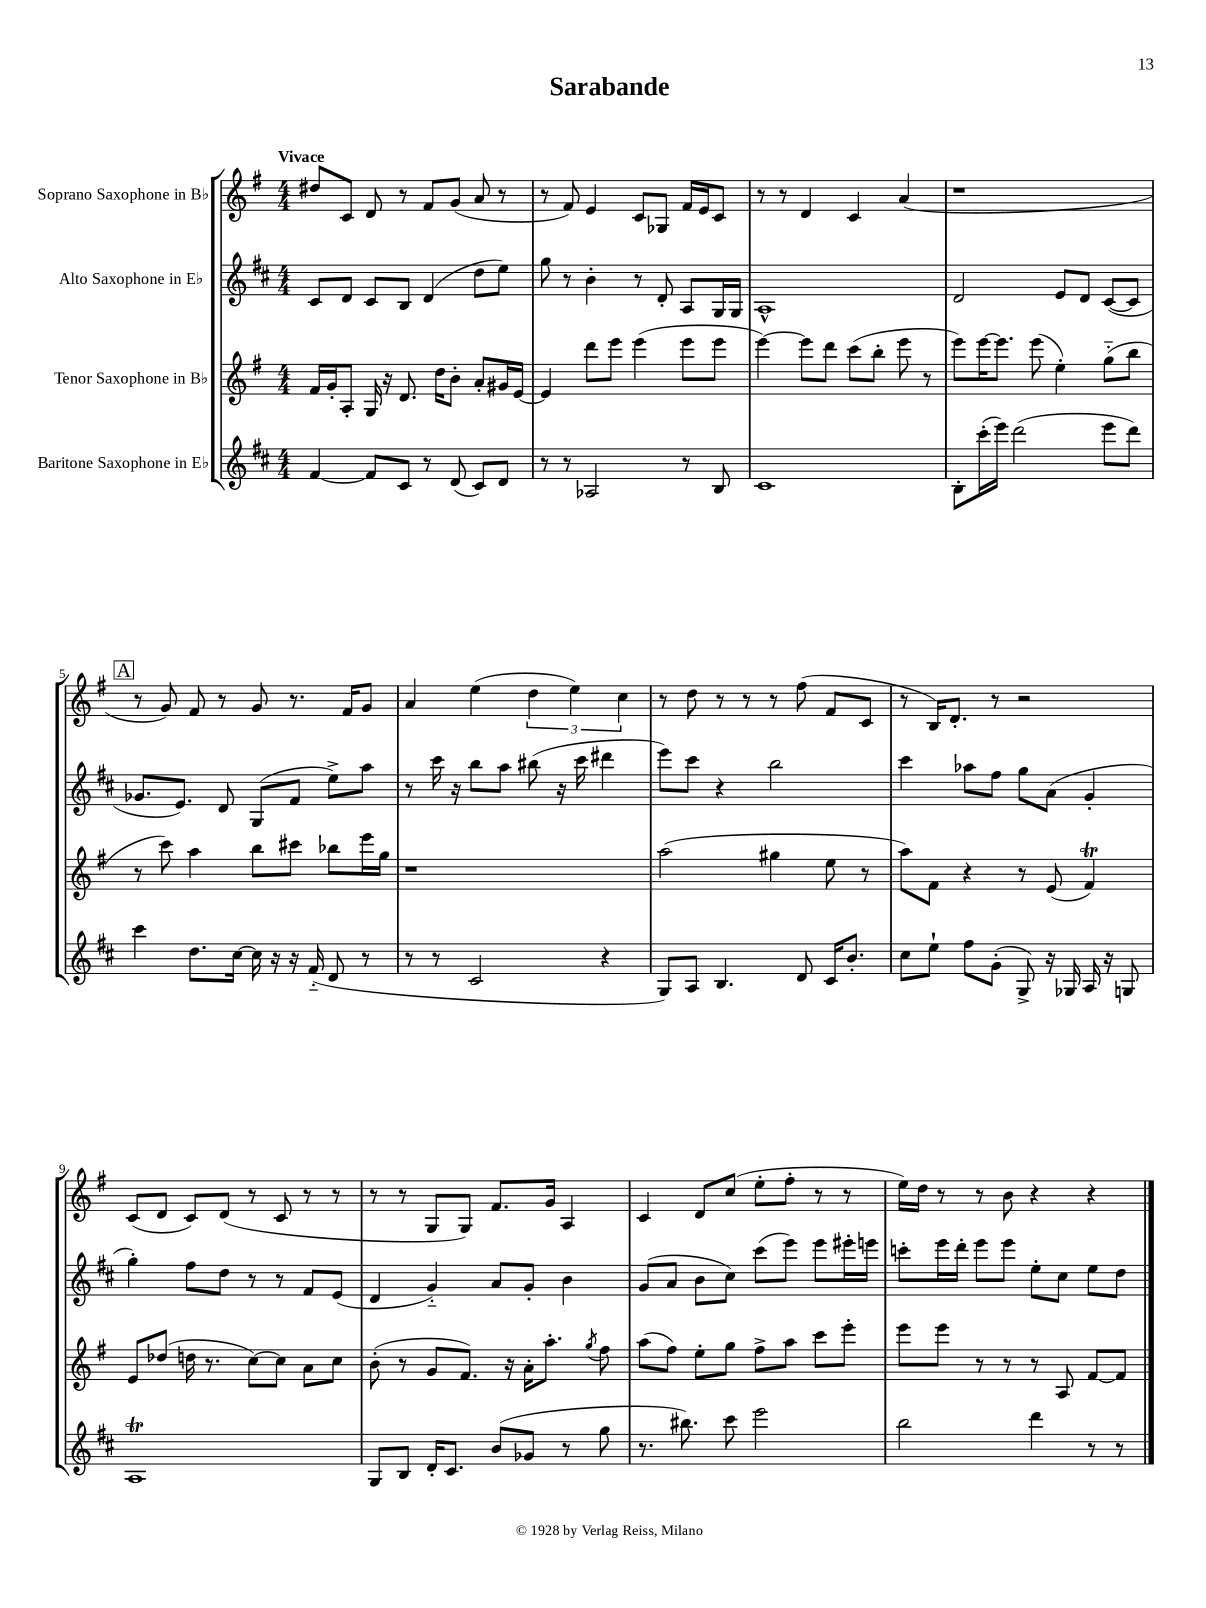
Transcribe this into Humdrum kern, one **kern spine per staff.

**kern	**kern	**kern	**kern
*part4	*part3	*part2	*part1
*staff4	*staff3	*staff2	*staff1
*I"Baritone Saxophone in E♭	*I"Tenor Saxophone in B♭	*I"Alto Saxophone in E♭	*I"Soprano Saxophone in B♭
*clefG2	*clefG2	*clefG2	*clefG2
*k[f#c#]	*k[f#]	*k[f#c#]	*k[f#]
*M4/4	*M4/4	*M4/4	*M4/4
=1	=1	=1	=1
!	!	!	!LO:TX:a:B:t=Vivace
[4f#/	16f#/LL	8c#/L	8dd#X/L
.	16g'/J	.	.
.	8A'/J	8d/J	8c/J
8f#/L]	16G/	8c#/L	8d/
.	16r	.	.
8c#/J	8.d/	8B/J	8r
8r	.	(4d/	8f#/L
.	16dd\KL	.	.
(8d/	8b'\J	.	(8g/J
8c#/L)	8a'/L	8dd\L	8a/
8d/J	16g#X/L	8ee\J)	8r
.	[16e/JJ	.	.
=2	=2	=2	=2
8r	4e/]	8gg\	8r
8r	.	8r	8f#/)
2A-X/	8ddd\L	4b'\	4e/
.	8eee\J	.	.
.	(4eee\	8r	8c/L
.	.	8d'/	8G-X/J
8r	8eee\L	8A/L	16f#/LL
.	.	.	16e/J
8B/	8eee\J	16G/L	8c/J
.	.	16G/JJ	.
=3	=3	=3	=3
1c#	[4eee\)	1A^^	8r
.	.	.	8r
.	8eee\L]	.	4d/
.	8ddd\J	.	.
.	(8ccc\L	.	4c/
.	8bb'\J	.	.
.	8eee\	.	(4a/
.	8r	.	.
=4	=4	=4	=4
8B'\L	8eee\L)	2d/	1r
(16ccc#'\L	[16eee\K	.	.
16eee\JJ)	8.eee\J]	.	.
(2ddd\	.	.	.
.	(8eee\	.	.
.	4ee'\)	8e/L	.
.	.	8d/J	.
8eee\L	(8gg\L	([8c#/L	.
8ddd\J)	8bb\J	8c#/J]	.
!!LO:LB:g=z
!!LO:REH:place=s1:t=A
=5	=5	=5	=5
4ccc#\	8r	8.g-X/L	8r
.	8ccc\)	.	8g/)
.	.	8.e/J)	.
8.dd\L	4aa\	.	8f#/
.	.	8d/	8r
[16cc#\Jk	.	.	.
16cc#\]	8bb\L	(8G/L	8g/
16r	.	.	.
16r	8ccc#X\J	8f#/J	8.r
(16f#/	.	.	.
8d/	8bb-X\L	8ee^\L)	.
.	.	.	16f#/KL
8r	16eee\L	8aa\J	8g/J
.	16gg\JJ	.	.
=6	=6	=6	=6
8r	1r	8r	4a/
8r	.	16ccc#\	.
.	.	16r	.
2c#/	.	8bb\L	(4ee\
.	.	8aa\J	.
.	.	(8bb#X\	6dd\
.	.	16r	.
.	.	.	6ee\)
.	.	16ccc#\	.
4r	.	4ddd#X\	.
.	.	.	6cc\
=7	=7	=7	=7
8G/L)	(2aa\	8eee\L)	8r
8A/J	.	8ccc#\J	8dd\
4.B/	.	4r	8r
.	.	.	8r
.	4gg#X\	2bb\	8r
8d/	.	.	(8ff#\
16c#/KL	8ee\	.	8f#/L
8.b'/J	.	.	.
.	8r	.	8c/J
=8	=8	=8	=8
8cc#\L	8aa\L)	4ccc#\	8r
8ee`\J	8f#\J	.	16B/KL)
.	.	.	8.d'/J
8ff#\L	4r	8aa-X\L	.
(8g'\J	.	8ff#\J	8r
8G^/)	8r	8gg\L	2r
16r	(8e/	(8a\J	.
16G-X/	.	.	.
16A/	4f#t/)	4g'/	.
16r	.	.	.
8Gn/	.	.	.
!!LO:LB:g=z
=9	=9	=9	=9
1AT	8e/L	4gg'\)	(8c/L
.	(8dd-X/J	.	8d/J
.	16ddn\	8ff#\L	8c/L)
.	8.r	.	.
.	.	8dd\J	(8d/J
.	[8cc\L)	8r	8r
.	8cc\J]	8r	8c/
.	8a\L	8f#/L	8r
.	8cc\J	(8e/J	8r
=10	=10	=10	=10
8G/L	(8b'\	4d/	8r
8B/J	8r	.	8r
16d'/KL	8g/L	4g/)	8G/L
8.c#/J	.	.	.
.	8.f#/J)	.	8G/J)
(8b/L	.	8a/L	8.f#/L
.	16r	.	.
8g-X/J	16a'\KL	8g'/J	.
.	8.aa'\J	.	16g/Jk
8r	.	4b\	4A/
.	8qgg/	.	.
8gg\	8ff#\	.	.
=11	=11	=11	=11
8.r	(8aa\L	(8g/L	4c/
.	8ff#\J)	8a/J	.
8.bb#X\)	.	.	.
.	8ee'\L	8b\L	8d/L
8ccc#\	8gg\J	8cc#\J)	(8cc/J
2eee\	8ff#^\L	(8ccc#\L	8ee'\L
.	8aa\J	8eee\J)	8ff#'\J
.	8ccc\L	8eee\L	8r
.	8eee'\J	16eee#X'\L	8r
.	.	16eeen\JJ	.
=12	=12	=12	=12
2bb\	8eee\L	8cccn'\L	16ee\LL)
.	.	.	16dd\JJ
.	8eee\J	16eee\L	8r
.	.	16ddd'\JJ	.
.	8r	8eee\L	8r
.	8r	8eee\J	8b\
4ddd\	8r	8ee'\L	4r
.	8A/	8cc#\J	.
8r	[8f#/L	8ee\L	4r
8r	8f#/J]	8dd\J	.
==	==	==	==
*-	*-	*-	*-
